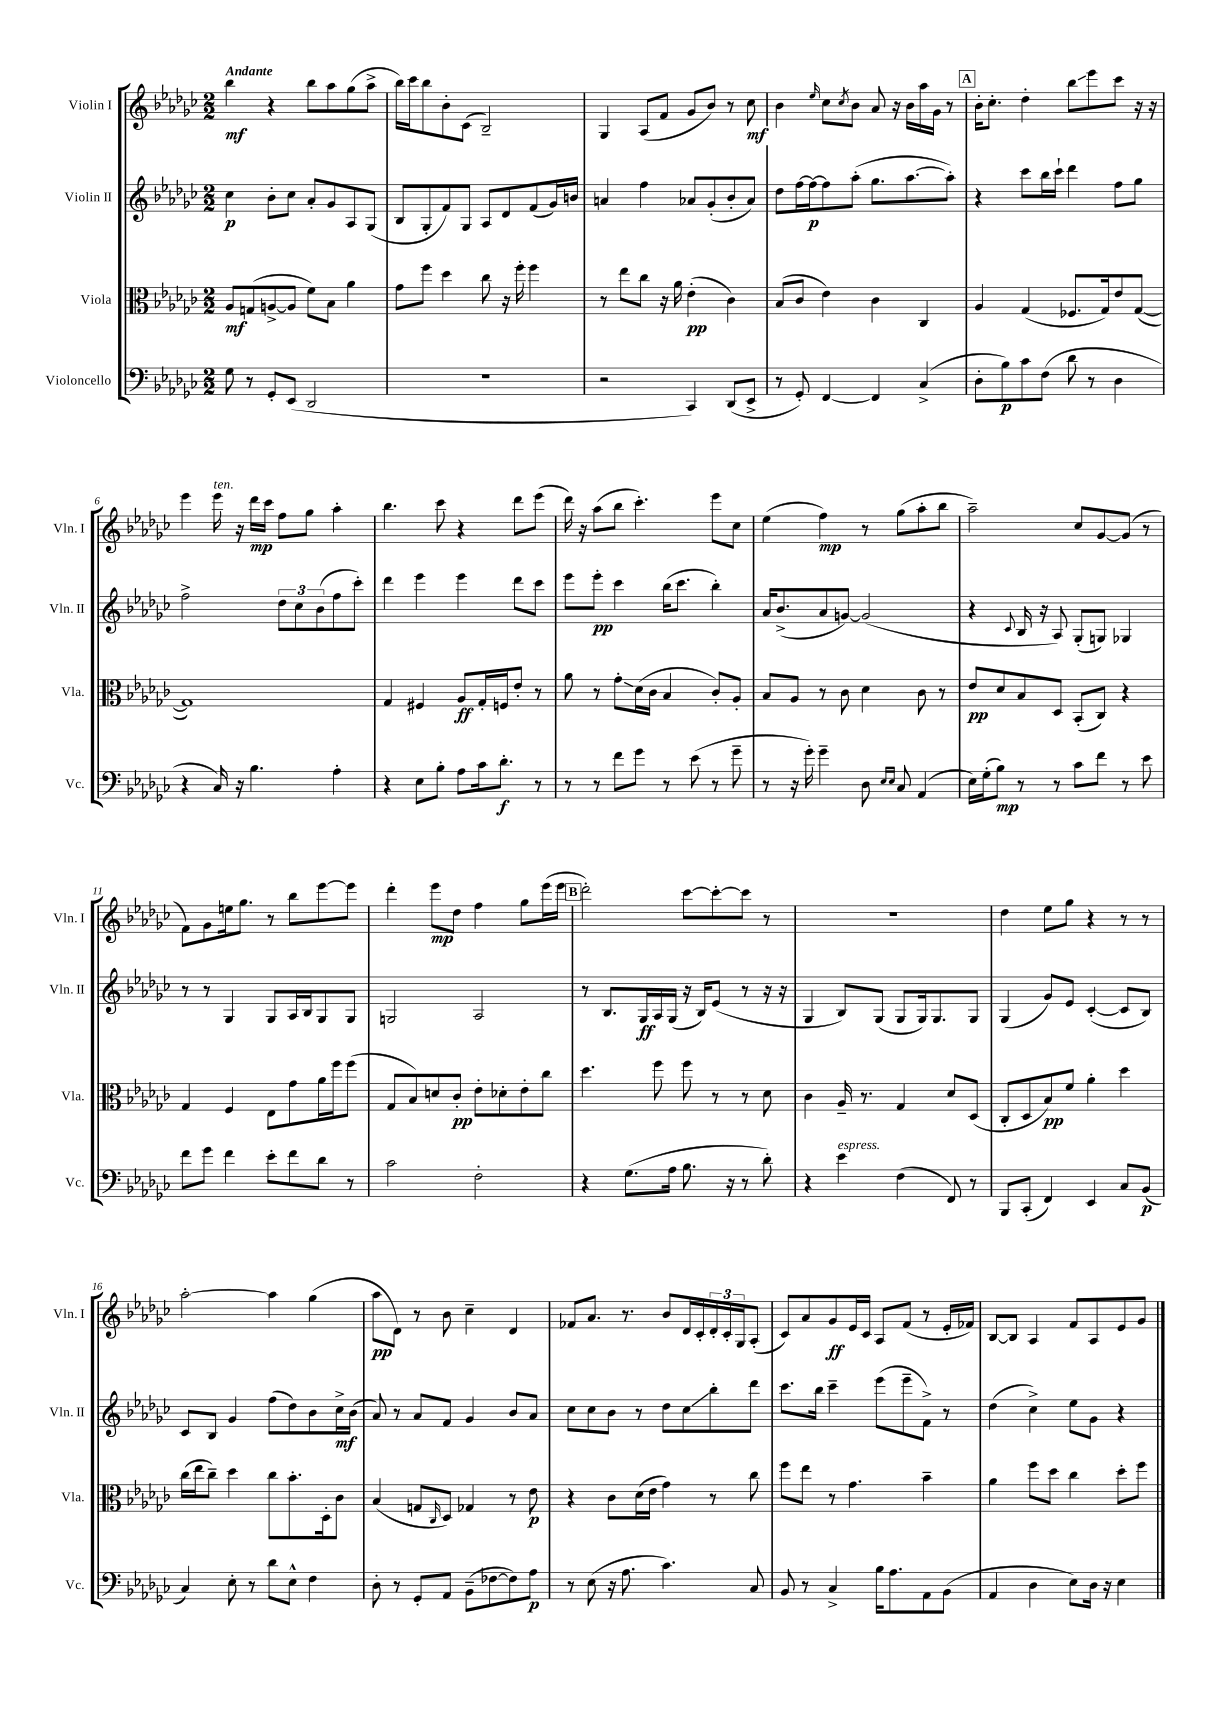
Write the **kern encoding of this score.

**kern	**kern	**kern	**kern
*staff4	*staff3	*staff2	*staff1
*clefF4	*clefC3	*clefG2	*clefG2
*k[b-e-a-d-g-c-]	*k[b-e-a-d-g-c-]	*k[b-e-a-d-g-c-]	*k[b-e-a-d-g-c-]
*M2/2	*M2/2	*M2/2	*M2/2
8G-	8A-	4cc-	4bb-
8r	(8G	.	.
8GG-'	[8A^	8b-'	4r
(8EE-	8A]	8cc-	.
2DD-	8f)	8a-'	8bb-
.	8B-	8g-	8aa-
.	4a-	8A-	(8gg-
.	.	(8G-	8aa-^
=	=	=	=
1r	8g-	8B-	16bb-)
.	.	.	16ccc-
.	8ff	8G-'	8bb-
.	4dd-	8f)	8b-'
.	.	8G-	(8c-
.	8cc-	8A-	2B-~)
.	16r	8d-	.
.	16ff'	.	.
.	4ff	(8f	.
.	.	16g-)	.
.	.	16b	.
=	=	=	=
2r	8r	4a	4G-
.	8ee-	.	.
.	8cc-	4ff	(8A-
.	16r	.	8f
.	16a-	.	.
4CC-)	(4e-'	8a-	8g-
.	.	(8g-'	8b-)
(8DD-	4c-)	8b-'	8r
8EE-^	.	8a-)	8cc-
=	=	=	=
8r	(8B-	8dd-	4b-
8GG-')	8c-	[16ff	.
.	.	16ff_	.
.	.	.	16qqee-
[4FF	4e-)	8ff]	8cc-
.	.	.	8qcc-
.	.	(8aa-'	8b-
4FF]	4c-	8.gg-	8a-
.	.	.	16r
.	.	[8.aa-	16b-
(4C-^	4C-	.	16aa-
.	.	.	16g-
.	.	8aa-'])	8r
=	=	=	=
8D-'	4A-	4r	16b-'
.	.	.	8.cc-'
8B-)	.	.	.
8c-	(4G-	8ccc-	4dd-'
(8F	.	16bb-	.
.	.	16ccc-`	.
8d-	8.F-	4ddd-	8bb-
8r	.	.	8eee-
.	16G-)	.	.
4D-	8e-	8ff	8ccc-
.	([8G-	8gg-	16r
.	.	.	16r
=	=	=	=
4r	1G-])	2ff^	4eee-
16C-)	.	.	16eee-
16r	.	.	16r
4.B-	.	.	16ddd-
.	.	.	16ccc-
.	.	12dd-	8ff
.	.	12cc-	.
.	.	.	8gg-
.	.	(12b-	.
4A-'	.	8ff	4aa-'
.	.	8ccc-')	.
=	=	=	=
4r	4G-	4ddd-	4.bb-
8E-	4F#	4eee-	.
8B-'	.	.	8ccc-
8A-	8A-	4eee-	4r
16c-	16G-'	.	.
8.d-'	16F	.	.
.	8e-'	8ddd-	8ddd-
8r	8r	8ccc-	(8eee-
=	=	=	=
8r	8a-	8eee-	16ddd-)
.	.	.	16r
8r	8r	8eee-'	(8aa-
8f	8g-'	4ccc-	8bb-
8g-	(16d-	.	4.ccc-')
.	16c-	.	.
8r	4B-	(16bb-	.
.	.	8.ccc-	.
(8e-	.	.	.
8r	8c-')	4bb-')	8eee-
8g-~	8A-'	.	8cc-
=	=	=	=
8r	8B-	16a-	(4ee-
.	.	(8.b-^	.
16r	8A-	.	.
16g-')	.	.	.
4g-~	8r	8a-	4ff)
.	8c-	[8g)	.
8D-	4d-	(2g]	8r
16qqE-	.	.	.
16qqE-	.	.	.
8C-	.	.	(8gg-
(4AA-	8c-	.	8aa-'
.	8r	.	8bb-
=	=	=	=
16E-)	8e-	4r	2aa-~)
(16G-'	.	.	.
8B-)	8d-	.	.
.	.	8qqc-	.
8r	8B-	16B-	.
.	.	16r	.
8r	8D-	8A-)	.
8c-	(8BB-'	(8G-'	8cc-
8f	8C-)	8G)	[8g-
8r	4r	4G-	(8g-]
8e-	.	.	8r
=	=	=	=
8f	4G-	8r	8f)
8g-	.	8r	8g-
4f	4F	4G-	16ee
.	.	.	8.gg-
8e-'	8E-	8G-	8r
8f	8g-	16A-	8bb-
.	.	16B-	.
8d-	16a-	8G-	[8eee-
.	16ff	.	.
8r	(8ff	8G-	8eee-]
=	=	=	=
2c-	8G-	2G	4ddd-'
.	8B-)	.	.
.	8d	.	8eee-
.	8c-'	.	8dd-
2F'	8e-'	2A-	4ff
.	8d-'	.	.
.	8e-'	.	8gg-
.	8cc-	.	(16eee-
.	.	.	16eee-
=	=	=	=
4r	4.dd-	8r	2ddd-')
.	.	8.B-	.
(8.G-	.	.	.
.	.	16G-	.
.	8ff	16A-	.
16A-	.	(16G-	.
8.B-	8ff	16r	[8ccc-
.	.	16B-)	.
.	8r	(8e-	8ccc-'_
16r	.	.	.
8r	8r	8r	8ccc-]
8d-')	8d-	16r	8r
.	.	16r	.
=	=	=	=
4r	4c-	4G-	1r
4e-	16A-~	8B-)	.
.	8.r	.	.
.	.	(8G-	.
(4F	4G-	8G-	.
.	.	16G-)	.
.	.	8.G-	.
8FF)	8d-	.	.
8r	(8D-	8G-	.
=	=	=	=
8BBB-	8C-'	(4G-	4dd-
(8CC-'	8D-	.	.
4FF)	8B-)	8g-)	8ee-
.	8f	8e-	8gg-
4EE-	4a-'	([4c-'	4r
8C-	4dd-	8c-]	8r
(8BB-	.	8B-)	8r
=	=	=	=
4C-)	(16cc-	8c-	[2aa-'
.	16ee-	.	.
.	8cc-~)	8B-	.
8E-'	4dd-	4g-	.
8r	.	.	.
8d-	8cc-	(8ff	4aa-]
8E-^^	8.b-'	8dd-)	.
4F	.	8b-	(4gg-
.	16D-'	.	.
.	8c-	16cc-^	.
.	.	(16b-	.
=	=	=	=
8D-'	(4B-	8a-)	8aa-
8r	.	8r	8d-)
8GG-'	8G	8a-	8r
.	16qqC-	.	.
8AA-	8D-)	8f	8b-
(8BB-~	4G-	4g-	4cc-~
[8F-	.	.	.
8F-])	8r	8b-	4d-
8A-	8e-	8a-	.
=	=	=	=
8r	4r	8cc-	8f-
(8E-	.	8cc-	8.a-
16r	8c-	8b-	.
8.A-	.	.	8.r
.	(16d-	8r	.
.	16e-	.	.
4.c-)	4g-)	8dd-	8b-
.	.	8cc-	16d-
.	.	.	16c-'
.	8r	8bb-'	24d-'
.	.	.	24c-'
.	.	.	24G-
8C-	8cc-	8ddd-	(8A-'
=	=	=	=
8BB-	8ff	8.ccc-	8c-)
8r	8ee-	.	8a-
.	.	16bb-	.
4C-^	8r	4ccc-~	8g-
.	4.g-	.	16e-
.	.	.	16c-
16B-	.	(8eee-	8A-
8.A-	.	.	.
.	.	8eee-~	(8f
8AA-	4b-~	8f^)	8r
(8BB-	.	8r	16e-'
.	.	.	16f-)
=	=	=	=
4AA-	4a-	(4dd-	[8B-
.	.	.	8B-]
4D-	8ff	4cc-^)	4A-
.	8dd-	.	.
8E-)	4cc-	8ee-	8f
16D-	.	8g-	8A-
16r	.	.	.
4E-	8dd-'	4r	8e-
.	8ff	.	8g-
==	==	==	==
*-	*-	*-	*-
